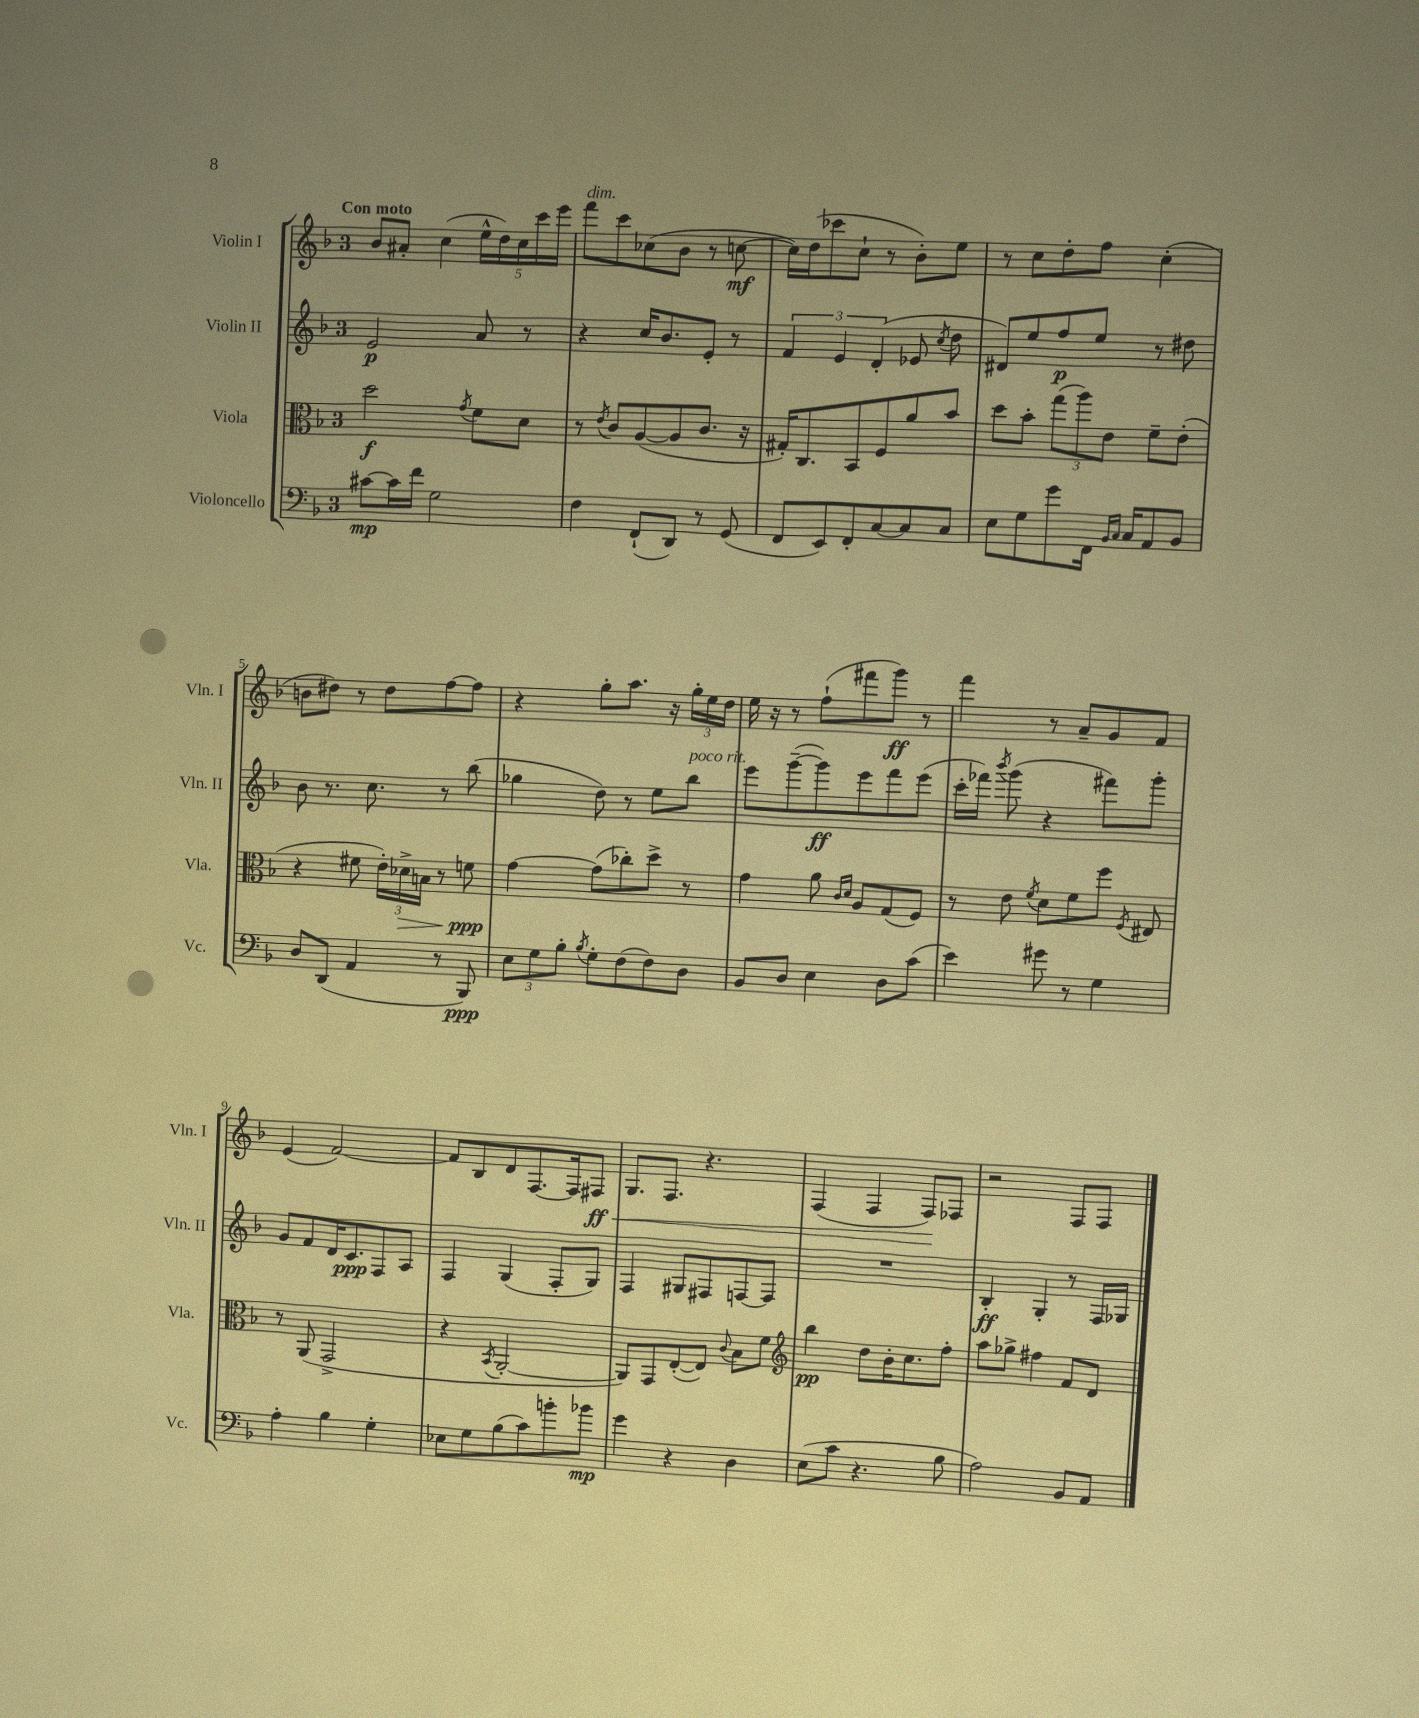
<<
\new StaffGroup <<
\new Staff = "s0" \with { instrumentName = "Violin I" shortInstrumentName = "Vln. I" } {
    \clef treble \key f \major \once \override Staff.TimeSignature.style = #'single-digit \time 3/4 \tempo "Con moto"
    \autoBeamOff bes'8[ ais'8]-. c''4( \tuplet 5/4 { e''16[-^ d''16) c''16 c'''16 e'''16] } |
    f'''8[^\markup { \italic "dim." } c'''8 ces''8( bes'8] r8 c''8~\mf |
    c''16[) d''16( ces'''8 c''8]-! r8 bes'8[-.) e''8] |
    r8 c''8[ d''8-. f''8] c''4-.( |
    b'8[ dis''8]) r8 dis''8[ f''8~ f''8] |
    r4 g''8[-. a''8.] r16 \tuplet 3/2 { g''16[-. e''16 d''16] } |
    e''16 r16 r8 f''8[-!( fis'''8 g'''8]\ff) r8 |
    f'''4 r8 a'8[-- g'8 f'8] |
    e'4( f'2~) |
    f'8[ bes8 d'8 f8.~ f16 fis8]\ff\< |
    g8.[ f8.] r4. |
    f4( f4 f8[\!) fes8] |
    r2 f8[ f8] \bar "|." |
}
\new Staff = "s1" \with { instrumentName = "Violin II" shortInstrumentName = "Vln. II" } {
    \clef treble \key f \major \once \override Staff.TimeSignature.style = #'single-digit \time 3/4
    \autoBeamOff e'2\p a'8 r8 |
    r4 c''16[ bes'8. e'8]-. r8 |
    \tuplet 3/2 { f'4 e'4 d'4-.( } ees'8 \acciaccatura { c''8 } d''8 |
    dis'8[) e''8 f''8\p e''8] r8 dis''8 |
    bes'8 r8. c''8. r8 bes''8( |
    ges''4 d''8) r8 e''8[ bes''8]^\markup { \italic "poco rit." } |
    e'''8[ g'''8~--( g'''8\ff) e'''8 f'''8 e'''8]( |
    c'''16[-. fes'''16]) \acciaccatura { bes'''8 } g'''8( r4 fis'''8[) g'''8]-. |
    g'8[ f'8 d'16 c'8.\ppp f8 a8] |
    f4 g4( f8[-. g8]) |
    f4 gis8[ fis8 f8~ f8] |
    R2. |
    bes4-.\ff g4-. r8 f16[ ges16] \bar "|." |
}
\new Staff = "s2" \with { instrumentName = "Viola" shortInstrumentName = "Vla." } {
    \clef alto \key f \major \once \override Staff.TimeSignature.style = #'single-digit \time 3/4
    \autoBeamOff d''2\f \acciaccatura { g'8 } f'8[ d'8] |
    r8 \acciaccatura { e'8 } c'8[ a8~( a8 c'8.] r16 |
    gis16[-.) c8. bes,8 f8 a'8 bes'8] |
    d''8[ bes'8]-. \tuplet 3/2 { g''8[( a''8) e'8] } f'8[-- e'8]-.( |
    r4 fis'8 \tuplet 3/2 { e'16[-.) des'16->\> b16] } r8 f'8\ppp\! |
    g'4~ g'8[( ces''8-.) d''8]-> r8 |
    g'4 a'8 \grace { c'16[ d'16] } a8[ g8( f8]) |
    r8 e'8 \acciaccatura { f'8 } d'8[ f'8 f''8] \acciaccatura { f8 } eis8 |
    r8 a,8( g,2-> |
    r4 \acciaccatura { bes,8 } a,2~-. |
    a,8[) g,8 e8~-.( e8]) \appoggiatura { c'8 } bes8[ f'8] |
    \clef treble bes''4\pp d''8[ bes'16-. c''8. f''8]-. |
    a''8[ ges''8]-> fis''4 f'8[ d'8] \bar "|." |
}
\new Staff = "s3" \with { instrumentName = "Violoncello" shortInstrumentName = "Vc." } {
    \clef bass \key f \major \once \override Staff.TimeSignature.style = #'single-digit \time 3/4
    \autoBeamOff cis'8[~\mp cis'16 f'16] g2 |
    f4 f,8[-!( d,8]) r8 g,8( |
    f,8[ e,8) f,8-. c8~ c8 c8] |
    e8[ g8 g'8 f,16] \grace { bes,16[ c16] } c16[ a,8 bes,8] |
    d8[ d,8]( a,4 r8 bes,,8\ppp) |
    \tuplet 3/2 { e8[ g8 bes8]-. } \acciaccatura { bes8 } g8[-. f8( f8) d8] |
    bes,8[ d8] e4 d8[ c'8]( |
    e'4) gis'8 r8 g4 |
    a4-. bes4 g4-. |
    ees8[ g8 bes8( c'8) b'8-. bes'8]\mp |
    g'4 r4 d4 |
    e8[( c'8] r4. bes8 |
    a2) bes,8[ a,8] \bar "|." |
}
>>
>>
